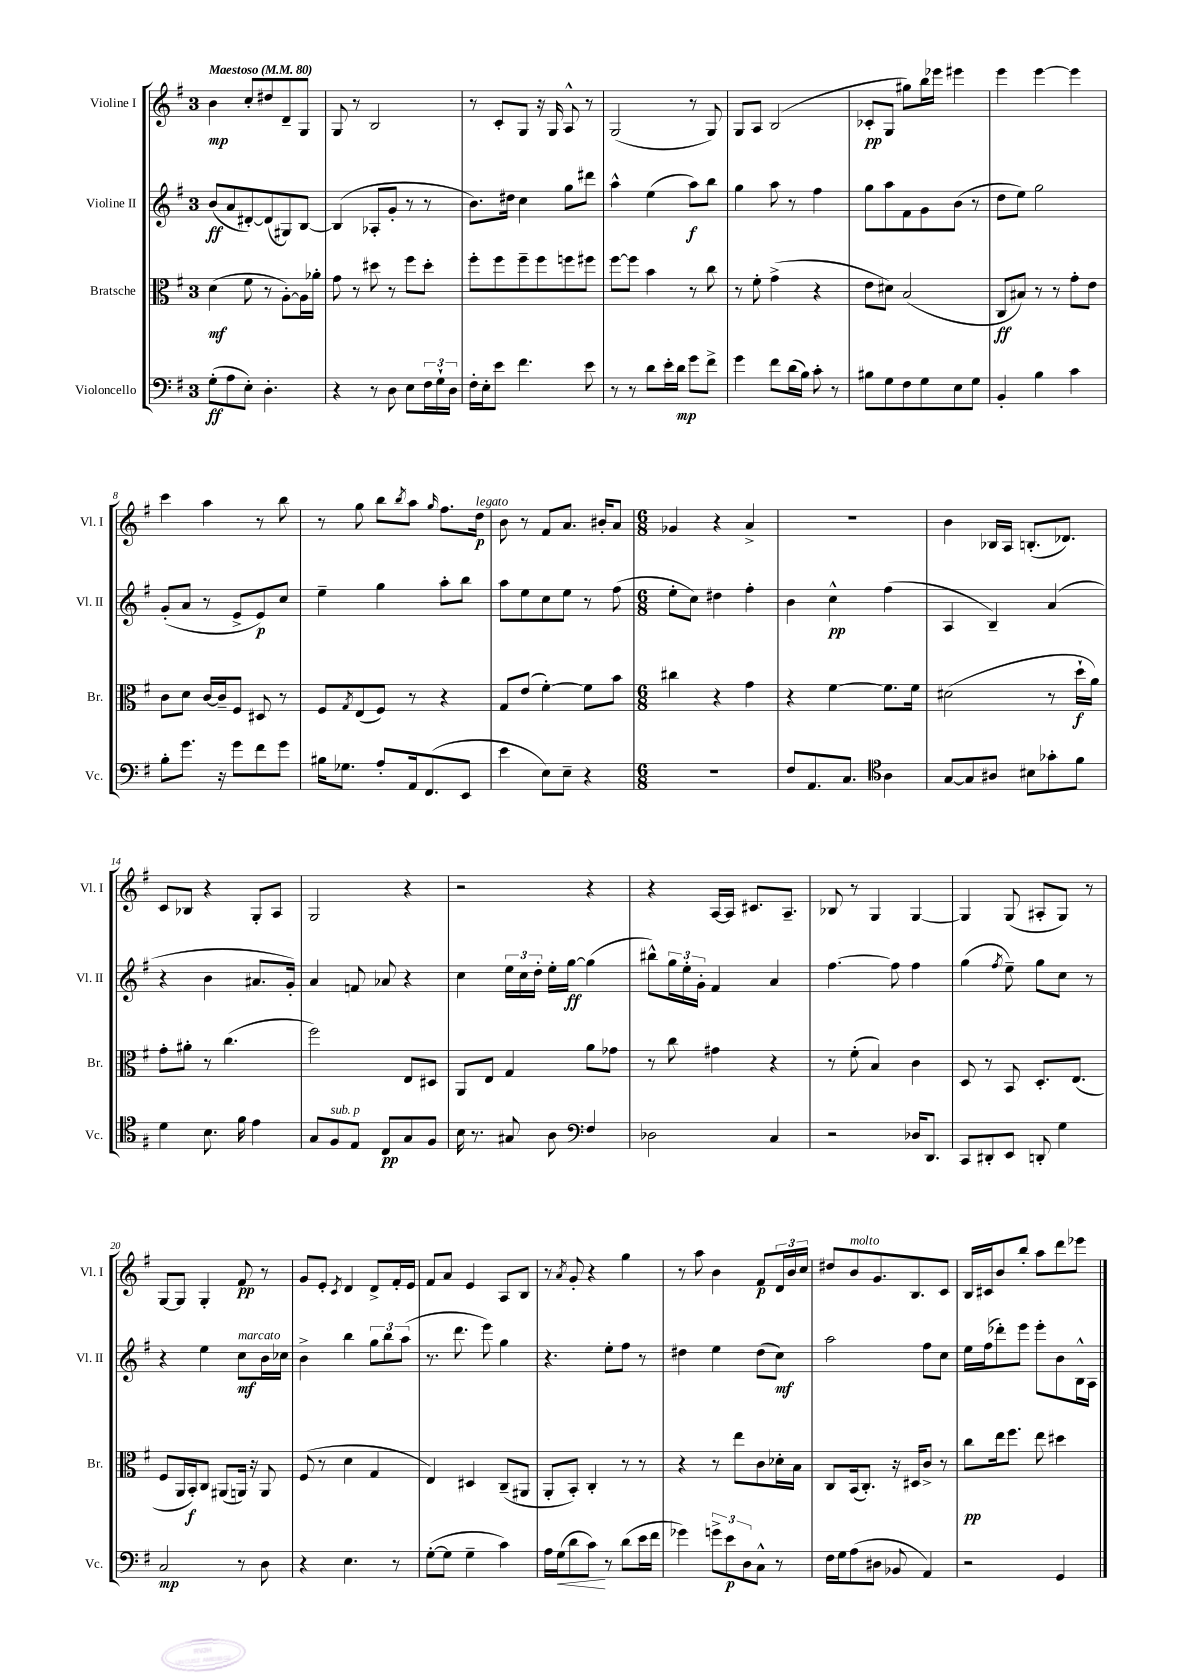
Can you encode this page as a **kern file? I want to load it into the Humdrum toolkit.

**kern	**dynam	**kern	**dynam	**kern	**dynam	**kern	**dynam
*part4	*part4	*part3	*part3	*part2	*part2	*part1	*part1
*staff4	*staff4	*staff3	*staff3	*staff2	*staff2	*staff1	*staff1
*I"Violoncello	*	*I"Bratsche	*	*I"Violine II	*	*I"Violine I	*
*I'Vc.	*	*I'Br.	*	*I'Vl. II	*	*I'Vl. I	*
*clefF4	*	*clefC3	*	*clefG2	*	*clefG2	*
*k[f#]	*	*k[f#]	*	*k[f#]	*	*k[f#]	*
*M3/4	*	*M3/4	*	*M3/4	*	*M3/4	*
*MM80	*	*MM80	*	*MM80	*	*MM80	*
=1	=1	=1	=1	=1	=1	=1	=1
!	!	!	!	!	!	!LO:TX:a:B:t=Maestoso	!
(8G'\L	ff	(4d\	mf	(8b/L	ff	4b\	mp
8A\	.	.	.	8a/	.	.	.
8E'\J)	.	8f#\	.	[8d#X'/)	.	8cc'/L	.
4.D'\	.	8r	.	(8d#/]	.	8dd#X/	.
.	.	[8A'\L)	.	8G#X/)	.	8d~/	.
.	.	16A\L]	.	[8B/J	.	8G/J	.
.	.	16a-X'\JJ	.	.	.	.	.
=2	=2	=2	=2	=2	=2	=2	=2
4r	.	8g\	.	(4B/]	.	8G/	.
.	.	8r	.	.	.	8r	.
8r	.	8dd#X\	.	8A-X'/L	.	2B/	.
8D\	.	8r	.	8g'/J	.	.	.
8E\L	.	8ff#\L	.	8r	.	.	.
24F#\L	.	8dd#'\J	.	8r	.	.	.
24G`\	.	.	.	.	.	.	.
24D\JJ	.	.	.	.	.	.	.
=3	=3	=3	=3	=3	=3	=3	=3
16F#'\LL	.	8ff#'\L	.	8.b\L)	.	8r	.
16E'\J	.	.	.	.	.	.	.
8e\J	.	8ff#\	.	.	.	8c'/L	.
.	.	.	.	16dd#X\Jk	.	.	.
4.f#\	.	8ff#~\	.	4cc\	.	8G/J	.
.	.	8ff#\	.	.	.	16r	.
.	.	.	.	.	.	16G/	.
.	.	8ffn\	.	8gg\L	.	8A^^/	.
8e\	.	8ff#X\J	.	8ddd#X\J	.	8r	.
=4	=4	=4	=4	=4	=4	=4	=4
8r	.	[8ff#\L	.	4aa^^\	.	(2G/	.
8r	.	8ff#\J]	.	.	.	.	.
8d\L	.	4b\	.	(4ee\	.	.	.
16e'\L	.	.	.	.	.	.	.
16d\JJ	mp	.	.	.	.	.	.
8g\L	.	8r	.	8aa\L)	f	8r	.
8f#^\J	.	8cc\	.	8bb\J	.	8G/)	.
=5	=5	=5	=5	=5	=5	=5	=5
4g\	.	8r	.	4gg\	.	8G/L	.
.	.	8f#'\	.	.	.	8A/J	.
8f#\L	.	(4g^\	.	8aa\	.	(2B/	.
(16d\L	.	.	.	8r	.	.	.
16B\JJ)	.	.	.	.	.	.	.
8c'\	.	4r	.	4ff#\	.	.	.
8r	.	.	.	.	.	.	.
=6	=6	=6	=6	=6	=6	=6	=6
8B#X\L	.	8e\L	.	8gg\L	.	8c-X'/L	pp
8G\	.	8d#X\J)	.	8aa\	.	8G/J	.
8F#\	.	(2B/	.	8f#\	.	8gg#X\L)	.
8G\	.	.	.	8g\	.	16bb\L	.
.	.	.	.	.	.	16eee-X\JJ	.
8E\	.	.	.	(8b\J	.	4eee#X\	.
8G\J	.	.	.	8r	.	.	.
=7	=7	=7	=7	=7	=7	=7	=7
4BB'/	.	8C/L	ff	8dd\L	.	4eee\	.
.	.	8B#X/J)	.	8ee\J)	.	.	.
4B\	.	8r	.	2gg\	.	[4eee\	.
.	.	8r	.	.	.	.	.
4c\	.	8g'\L	.	.	.	4eee\]	.
.	.	8e\J	.	.	.	.	.
!!LO:LB:g=z
=8	=8	=8	=8	=8	=8	=8	=8
8B'\L	.	8c\L	.	(8g'/L	.	4ccc\	.
8.g\J	.	8d\J	.	8a/J	.	.	.
.	.	[16c/LL	.	8r	.	4aa\	.
16r	.	16c~/J]	.	.	.	.	.
8g\L	.	8F#/J	.	8e^/L	.	.	.
8f#\	.	8D#X/	.	8e/)	p	8r	.
8g\J	.	8r	.	8cc/J	.	8bb\	.
=9	=9	=9	=9	=9	=9	=9	=9
16B#X\KL	.	8F#/L	.	4ee~\	.	8r	.
8.G-X\J	.	.	.	.	.	.	.
.	.	8qG/	.	.	.	.	.
.	.	(8E/	.	.	.	8gg\	.
8A'/L	.	8F#/J)	.	4gg\	.	8bb\L	.
.	.	.	.	.	.	8qbb/	.
16AA/k	.	8r	.	.	.	8aa\J	.
(8.FF#/	.	.	.	.	.	.	.
.	.	.	.	.	.	16qqgg/	.
.	.	4r	.	8aa'\L	.	8.ff#\L	.
8EE/J	.	.	.	8bb\J	.	.	.
!	!	!	!	!	!	!LO:TX:a:i:t=legato	!
.	.	.	.	.	.	16dd\Jk	p
=10	=10	=10	=10	=10	=10	=10	=10
4e\	.	8G/L	.	8aa\L	.	8b\	.
.	.	(8e/J	.	8ee\	.	8r	.
8E\L)	.	[4f#'\)	.	8cc\	.	8f#/L	.
8E~\J	.	.	.	8ee\J	.	8.a/J	.
4r	.	8f#\L]	.	8r	.	.	.
.	.	.	.	.	.	16b#X'/KL	.
.	.	8b\J	.	(8ff#\	.	8a/J	.
=11	=11	=11	=11	=11	=11	=11	=11
*M6/8	*	*M6/8	*	*M6/8	*	*M6/8	*
2.r	.	4cc#X\	.	8ee'\L	.	4g-X/	.
.	.	.	.	8cc\J)	.	.	.
.	.	4r	.	4dd#X\	.	4r	.
.	.	4g\	.	4ff#'\	.	4a^/	.
=12	=12	=12	=12	=12	=12	=12	=12
8F#/L	.	4r	.	4b\	.	2.r	.
8.AA/	.	.	.	.	.	.	.
.	.	[4f#\	.	4cc^^\	pp	.	.
8.C/J	.	.	.	.	.	.	.
*clefC4	*	*	*	*	*	*	*
4A\	.	8.f#\L]	.	(4ff#\	.	.	.
.	.	16f#\Jk	.	.	.	.	.
=13	=13	=13	=13	=13	=13	=13	=13
[8G/L	.	(2d#X\	.	4A/	.	4b\	.
8G/]	.	.	.	.	.	.	.
8A#X/J	.	.	.	4B~/)	.	16B-X/LL	.
.	.	.	.	.	.	16A/JJ	.
8B#X\L	.	.	.	.	.	(8.Bn'/L	.
8g-X'\	.	8r	.	(4a/	.	.	.
.	.	.	.	.	.	8.d-X/J)	.
8f#\J	.	16dd`\LL	f	.	.	.	.
.	.	16a\JJ)	.	.	.	.	.
!!LO:LB:g=z
=14	=14	=14	=14	=14	=14	=14	=14
4d\	.	8g'\L	.	4r	.	8c/L	.
.	.	8a#X'\J	.	.	.	8B-X/J	.
8.B\	.	8r	.	4b\	.	4r	.
.	.	(4.cc\	.	.	.	.	.
16f#\	.	.	.	.	.	.	.
4e\	.	.	.	8.a#X/L	.	8G'/L	.
.	.	.	.	.	.	8A/J	.
.	.	.	.	16g'/Jk)	.	.	.
=15	=15	=15	=15	=15	=15	=15	=15
8G/L	.	2ff#\)	.	4a/	.	2G/	.
!LO:TX:a:i:t=sub. p	!	!	!	!	!	!	!
8F#/	.	.	.	.	.	.	.
8E/J	.	.	.	8fn/	.	.	.
8C/L	pp	.	.	8a-X/	.	.	.
8G/	.	8E/L	.	4r	.	4r	.
8F#/J	.	8D#X/J	.	.	.	.	.
=16	=16	=16	=16	=16	=16	=16	=16
16B\	.	8AA/L	.	4cc\	.	2r	.
8.r	.	.	.	.	.	.	.
.	.	8E/J	.	.	.	.	.
8G#X/	.	4G/	.	24ee\LL	.	.	.
.	.	.	.	24cc\	.	.	.
.	.	.	.	24dd'\JJ	.	.	.
8A\	.	.	.	16ee'\LL	.	.	.
.	.	.	.	[16gg\JJ	ff	.	.
4F#/	.	8a\L	.	(4gg\]	.	4r	.
.	.	8g-X\J	.	.	.	.	.
=17	=17	=17	=17	=17	=17	=17	=17
*clefF4	*	*	*	*	*	*	*
2D-X\	.	8r	.	8bb#X^^\L)	.	4r	.
.	.	8cc\	.	24gg\L	.	.	.
.	.	.	.	24ee'\	.	.	.
.	.	.	.	24g'\JJ	.	.	.
.	.	4g#X\	.	4f#/	.	[16A/LL	.
.	.	.	.	.	.	16A/JJ]	.
.	.	.	.	.	.	8.c#X/L	.
4C/	.	4r	.	4a/	.	.	.
.	.	.	.	.	.	8.A~/J	.
=18	=18	=18	=18	=18	=18	=18	=18
2r	.	8r	.	[4.ff#\	.	8B-X/	.
.	.	(8f#'\	.	.	.	8r	.
.	.	4B/)	.	.	.	4G/	.
.	.	.	.	8ff#\]	.	.	.
16D-X/KL	.	4c\	.	4ff#\	.	[4G/	.
8.DD/J	.	.	.	.	.	.	.
=19	=19	=19	=19	=19	=19	=19	=19
8CC/L	.	8D/	.	(4gg\	.	4G/]	.
8DD#X'/	.	8r	.	.	.	.	.
.	.	.	.	8qff#/	.	.	.
8EE/J	.	8BB/	.	8ee~\)	.	(8G/	.
8DDn'/	.	8.D'/L	.	8gg\L	.	8A#X'/L	.
4G\	.	.	.	8cc\J	.	8G/J)	.
.	.	(8.E/J	.	.	.	.	.
.	.	.	.	8r	.	8r	.
!!LO:LB:g=z
=20	=20	=20	=20	=20	=20	=20	=20
2C/	mp	8F#/L	.	4r	.	[8G/L	.
.	.	16AA/L	.	.	.	8G/J]	.
.	.	16BB'/J)	f	.	.	.	.
.	.	8C/J	.	4ee\	.	4G'/	.
.	.	(8AA#X/L	.	.	.	.	.
!	!	!	!	!LO:TX:a:i:t=marcato	!	!	!
8r	.	16AAn/Jk)	.	8cc\L	mf	8f#/	pp
.	.	16r	.	.	.	.	.
8D\	.	8AA/	.	16b\L	.	8r	.
.	.	.	.	16cc-X\JJ	.	.	.
=21	=21	=21	=21	=21	=21	=21	=21
4r	.	(8F#/	.	4b^\	.	8g/L	.
.	.	8r	.	.	.	8e'/J	.
.	.	.	.	.	.	8qc/	.
4.E\	.	4d\	.	4bb\	.	4d/	.
.	.	4G/	.	12gg\L	.	8d^/L	.
.	.	.	.	12bb\	.	.	.
8r	.	.	.	.	.	16f#'/L	.
.	.	.	.	(12aa\J	.	.	.
.	.	.	.	.	.	16e/JJ	.
=22	=22	=22	=22	=22	=22	=22	=22
([8G'\L	.	4E/)	.	8.r	.	8f#/L	.
8G\J]	.	.	.	.	.	8a/J	.
.	.	.	.	8.ddd\	.	.	.
4G~\	.	4D#X/	.	.	.	4e/	.
.	.	.	.	8eee\)	.	.	.
4c\)	.	(8C~/L	.	4gg\	.	8A/L	.
.	.	8AA#X/J	.	.	.	8B/J	.
=23	=23	=23	=23	=23	=23	=23	=23
16A\LL	.	8AA'/L	.	4.r	.	8r	.
!	!LO:HP:b	!	!	!	!	!	!
(16G\J	<	.	.	.	.	.	.
.	.	.	.	.	.	8qa/	.
8d\	.	8BB'/J)	.	.	.	8g'/	.
8c\J)	.	4C'/	.	.	.	4r	.
8r	[	.	.	8ee'\L	.	.	.
(8d\L	.	8r	.	8ff#\J	.	4gg\	.
16e\L	.	8r	.	8r	.	.	.
16f#\JJ	.	.	.	.	.	.	.
=24	=24	=24	=24	=24	=24	=24	=24
4g-X\)	.	4r	.	4dd#X\	.	8r	.
.	.	.	.	.	.	8aa\	.
12gn^\L	.	8r	.	4ee\	.	4b\	.
12e\	p	.	.	.	.	.	.
.	.	8ee\L	.	.	.	.	.
12D\	.	.	.	.	.	.	.
8C^^\J	.	8c\	.	(8dd#\L	.	8f#/L	p
8r	.	16d-X'\L	.	8cc\J)	mf	24d/L	.
.	.	.	.	.	.	24b/	.
.	.	16B\JJ	.	.	.	.	.
.	.	.	.	.	.	24cc/JJ	.
=25	=25	=25	=25	=25	=25	=25	=25
16F#\LL	.	8C/L	.	2aa\	.	8dd#X/L	.
16G\J	.	.	.	.	.	.	.
!	!	!	!	!	!	!LO:TX:a:i:t=molto	!
(8A\	.	(16BB/k	.	.	.	8b/	.
.	.	8.C'/J)	.	.	.	.	.
8D#X\J	.	.	.	.	.	8.g/	.
8BB-X/	.	16r	.	.	.	.	.
.	.	16D#X/KL	.	.	.	8.B/	.
4AA/)	.	8c^/J	.	8ff#\L	.	.	.
.	.	8r	.	8cc\J	.	8c/J	.
=26	=26	=26	=26	=26	=26	=26	=26
2r	.	8cc\L	pp	16ee\LL	.	16B/LL	.
.	.	.	.	(16ff#\J	.	16c#X/J	.
.	.	16ee\k	.	8ddd-X'\)	.	8b/	.
.	.	8.ff#\J	.	.	.	.	.
.	.	.	.	8eee\J	.	8bb'/J	.
.	.	8ee\	.	8eee'\L	.	8aa\L	.
4GG/	.	4dd#X\	.	8b\	.	8ddd\	.
.	.	.	.	16B^^\L	.	8eee-X\J	.
.	.	.	.	16A\JJ	.	.	.
==	==	==	==	==	==	==	==
*-	*-	*-	*-	*-	*-	*-	*-
